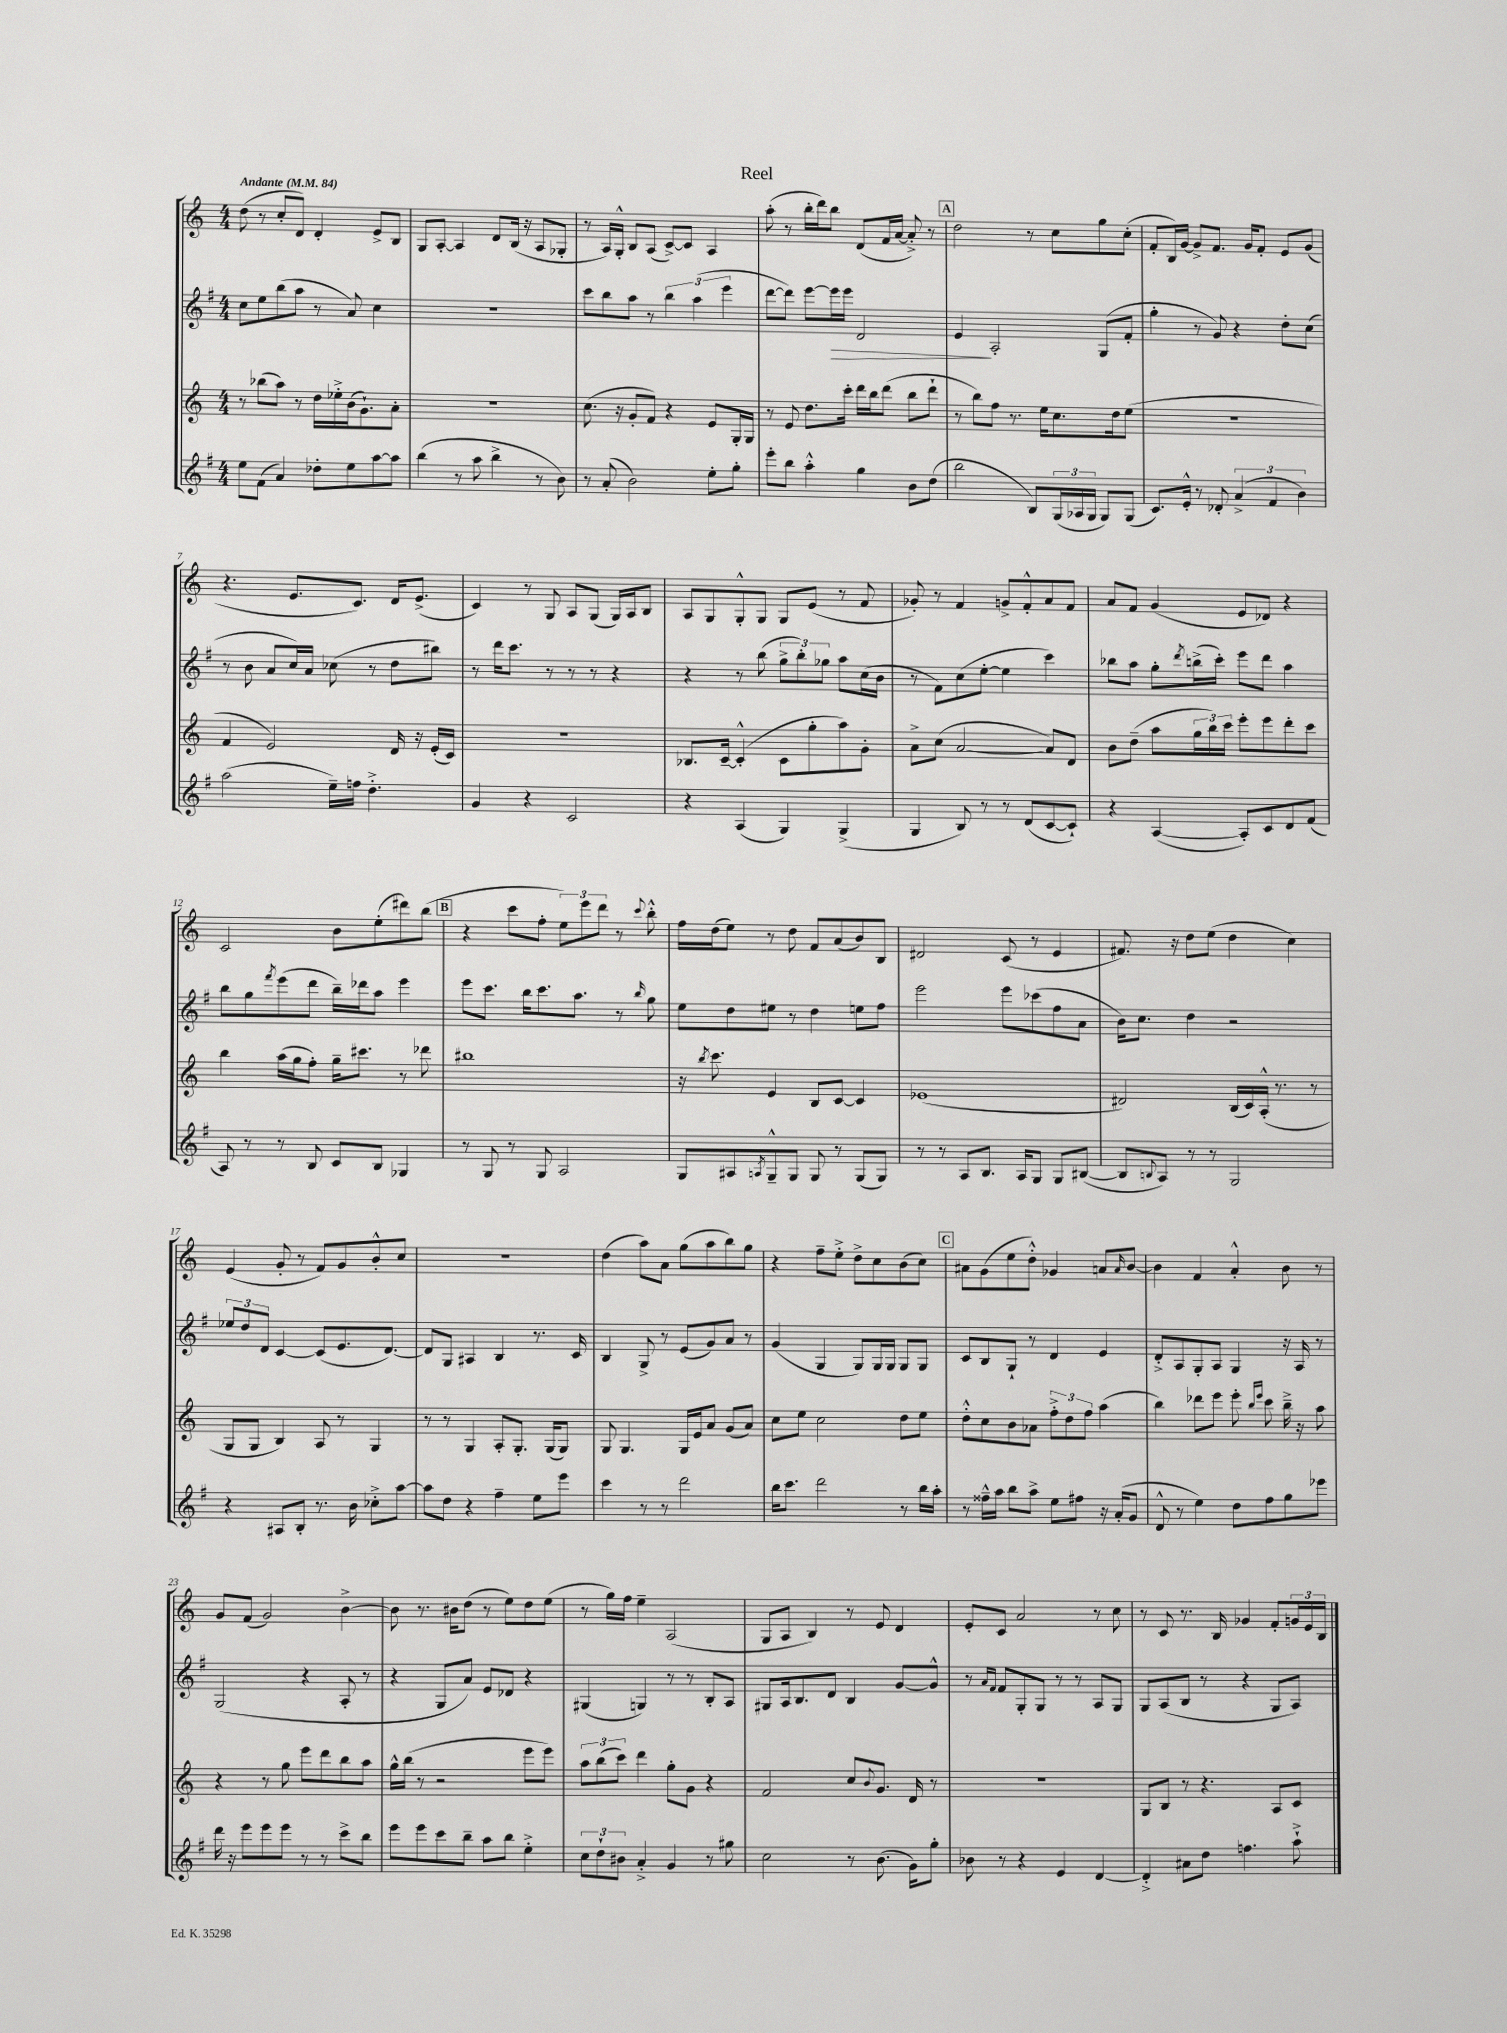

**kern	**kern	**kern	**kern
*staff4	*staff3	*staff2	*staff1
*clefG2	*clefG2	*clefG2	*clefG2
*k[f#]	*k[]	*k[f#]	*k[]
*M4/4	*M4/4	*M4/4	*M4/4
*MM84	*MM84	*MM84	*MM84
8ee\L	8r	8cc\L	(8dd\
(8f#\J	(8bb-\L	8ee\	8r
4a/)	8aa\J)	(8bb\	8cc'/L
.	8r	8aa\J	8d/J)
8dd-'\L	16dd\LL	8r	4d'/
.	16ee-'^\	.	.
8ee\	(16b\J	8a/)	.
.	8.g`\)	.	.
[8aa\	.	4cc\	8e^/L
8aa\]J	8a'\J	.	8B/J
=	=	=	=
(4bb\	1r	1r	8G/L
.	.	.	[8A'/J
8r	.	.	4A/]
8aa\	.	.	.
4bb^\	.	.	8d/L
.	.	.	(16B/Jk
.	.	.	16r
8r	.	.	8A/L
8b\)	.	.	8G-'/J
=	=	=	=
8r	(8.cc\	8ccc\L	8r
(8a'/	.	8bb\	16A/LL)
.	16r	.	16G'^^/JJ
2b\)	8g'/L	8aa\J	8B/L
.	8f/J)	8r	(8A/J
.	4r	6bb\	[8c^/L)
.	.	.	8c/]J
.	.	(6aa\	.
8ee'\L	8e/L	.	4A/
.	.	6eee\	.
8gg'\J	16G'/L	.	.
.	16G/JJ	.	.
=	=	=	=
8eee'\L	8r	[8ddd\L	(8aa'\
8bb\J	8e/	8ddd\]J)	8r
4aa'^^\	8.dd\L	[8eee\L	16bb'\LL
.	.	.	16ddd\J)
.	.	16eee\]L	8bb\J
.	16ccc'\Jk	16eee\JJ	.
4gg\	16ddd\LL	2d/	(8d/L
.	16bb\J	.	.
.	(8ddd\J	.	16f/L
.	.	.	[16a/JJ
8b\L	8bb\L	.	8a'^/])
(8dd\J	8ddd`\J	.	8r
=	=	=	=
2bb\	8r	4e/	2dd\
.	8bb\L)	.	.
.	8ff\J	2A'/	.
.	8.r	.	.
8B/L)	.	.	8r
.	16ee\LK	.	.
(24G/L	8.cc\	.	8cc\L
24A-/	.	.	.
24G/JJ	.	.	.
8G/L)	.	(8G/L	8gg\
.	16dd\k	.	.
(8G/J	(8ee\J	8f#'/J	(8cc'\J
=	=	=	=
8.c/L)	1r	4gg'\	8f'/L
.	.	.	16B/L)
16e'^^/Jk	.	.	[16g/JJ
8r	.	8r	8g^/]L
8d-'/	.	8g/)	8.f/J
(6a^/	.	4r	.
.	.	.	16g/LK
.	.	.	8f'/J
6f#/	.	.	.
.	.	8dd'\L	8e/L
6b\)	.	.	.
.	.	(8cc\J	(8g/J
=	=	=	=
(2aa\	4f/	8r	4.r
.	.	8b\	.
.	2e/)	8a/L	.
.	.	16cc/L)	8.e/L
.	.	16a/JJ	.
16ee~\LL)	.	(8cc-\	.
16ff\JJ	.	.	8.c/J)
4.dd'^\	.	8r	.
.	16d/	8dd\L	16d/LK
.	16r	.	(8.e^/J
.	(16e'/LL	8bb#\J)	.
.	16c/JJ)	.	.
=	=	=	=
4g/	1r	8r	4c/)
.	.	16ddd\LK	.
.	.	8.ccc\J	.
4r	.	.	8r
.	.	8r	8G/
2c/	.	8r	8A/L
.	.	8r	(8G/J
.	.	4r	16G/LL)
.	.	.	16A/J
.	.	.	8B/J
=	=	=	=
4r	8.B-/L	4r	8A/L
.	.	.	8G/
.	[16c~/Jk	.	.
(4A/	(4c'^^/]	8r	8G'^^/
.	.	(8bb\	8G/J
4G/)	8c\L	12gg^\L	8G/L
.	.	12bb'\)	.
.	8gg'\	.	(8e/J
.	.	12gg-\J	.
(4G^/	8aa\)	8aa\L	8r
.	8g'\J	(16cc\L	8f/
.	.	16b\JJ	.
=	=	=	=
4G/	8a^\L	8r	8g-'/)
.	(8cc\J	8f#\L)	8r
8B/)	[2a/	(8cc\	4f/
8r	.	[8ee'\J	.
8r	.	4ee\]	8g^/L
(8d/L	.	.	8f'^^/
[8c/	8a/]L)	4ccc\)	8a/
8c`/]J)	8d/J	.	8f/J
=	=	=	=
4r	8b\L	8bb-\L	8a/L
.	(8dd~\J	8aa\J	8f/J
([4A/	8aa\L	8gg'\L	(4g/
.	.	8qddd/	.
.	24gg\L	(16bb^\L	.
.	24bb\)	.	.
.	.	16ccc'\JJ)	.
.	24ccc\JJ	.	.
8A'/]L)	8eee'\L	8eee\L	8e/L
8c/	8eee\	8ddd\J	8d-/J)
8d/	8ddd'\	4aa\	4r
(8f#/J	8ccc\J	.	.
=	=	=	=
8A/)	4bb\	8bb\L	2c/
8r	.	8gg\	.
.	.	8qfff#/	.
8r	(16aa\LL	(8eee\	.
.	16gg\J	.	.
8B/	8ff'\J)	8ddd\J	.
8c/L	16gg~\LK	16bb~\LL)	8b\L
.	8.ccc#\J	16ddd-\J	.
8B/J	.	8aa\J	(8ee'\
4G-/	8r	4eee\	8ddd#\)
.	8ddd-\	.	(8bb\J
=	=	=	=
8r	1bb#	8eee\L	4r
8G/	.	8.ccc\J	.
8r	.	.	8ccc\L
.	.	16bb\LK	.
8G/	.	8.ccc\	8ff'\J
2A/	.	.	12ee\L)
.	.	8.aa\J	.
.	.	.	12eee\
.	.	.	12ddd\J
.	.	8r	8r
.	.	16qqbb/	8qqccc/
.	.	8gg\	8bb'^^\
=	=	=	=
8G/L	16r	8ee\L	16ff\LL
.	8qbb/	.	.
.	8.ccc\	.	(16dd\J
8A#/	.	8dd\	8ee\J)
8qA/	.	.	.
8G~^^/	4e/	8ee#\J	8r
8G/J	.	8r	8dd\
8G/	8B/L	4dd\	8f/L
8r	[8c/J	.	(8a/
(8G/L	4c/]	8ee\L	8b/)
8G/J)	.	8ff#\J	8B/J
=	=	=	=
8r	(1e-	2eee\	2d#/
8r	.	.	.
8A/L	.	.	.
8.B/J	.	.	.
.	.	8eee\L	(8c/
16A/LK	.	.	.
8G/J	.	(8ccc-\	8r
8G/L	.	8ff#\	4e/
([8B#/J	.	8a\J	.
=	=	=	=
8B#/]L	2d#/)	16b\LK)	8.f#/)
.	.	8.cc\J	.
8qqB/	.	.	.
8A/J)	.	.	.
.	.	.	16r
8r	.	4dd\	8dd\L
8r	.	.	(8ee\J
2G/	(16B/LL	2r	4dd\
.	16c/)	.	.
.	(16A'^^/JJ	.	.
.	8.r	.	.
.	.	.	4cc\)
.	8r	.	.
=	=	=	=
4r	8G/L	12ee-/L	(4e/
.	.	12dd/	.
.	8G/J	.	.
.	.	12d/J	.
8A#/L	4B/)	[4c/	8g'/
8B'/J	.	.	8r
8.r	8A/	(8c/]L	8f/L)
.	8r	8.e/	8g/
16b\	.	.	.
8cc-'^\L	4G/	.	8b'^^/
.	.	[8.d/J)	.
[8aa\J	.	.	8cc/J
=	=	=	=
8aa\]L	8r	8d/]L	1r
8dd\J	8r	8G/J	.
4r	4G/	4A#/	.
4ff#~\	8A'/L	4B/	.
.	8.G'/J	.	.
8ee\L	.	8.r	.
.	(16G/LK	.	.
8eee\J	8G/J)	.	.
.	.	16c/	.
=	=	=	=
4ccc\	8G/	4B/	(4dd\
.	4.G/	.	.
8r	.	8G^/	8aa\L)
8r	.	8r	8a\J
2ddd\	16G/LL	(8e/L	(8gg\L
.	16e/J	.	.
.	8a/J	8g/)	8aa\
.	(8g/L	8a/J	8bb\)
.	8a/J)	8r	8gg\J
=	=	=	=
16bb\LK	8cc\L	(4g/	4r
8.ccc\J	.	.	.
.	8ee\J	.	.
2ddd\	2cc\	4G/	8ff~\L
.	.	.	8ee'^\J
.	.	8G/L)	8dd^\L
.	.	16G/L	8cc\
.	.	16G/JJ	.
8r	8dd\L	8G/L	(8b\
16bb\LL	8ee\J	8G/J	8cc\J)
16aa'\JJ	.	.	.
=	=	=	=
8r	8dd'^^\L	8c/L	8a#\L
16ff##~^^\LL	8cc\	8B/	(8g\
16aa\JJ	.	.	.
8bb\L	8b\	8G`/J	8ee\
8aa^\J	8a-\J	8r	8dd'^^\J)
8ee\L	12ff'^\L	4d/	4g-/
.	12dd\	.	.
8ff#\J	.	.	.
.	12ff\J	.	.
16r	(4aa\	4e/	8a/L
(16a'/LK	.	.	.
.	.	.	16qqa/
8g/J	.	.	[8b/J
=	=	=	=
8d^^/	4bb\)	8d'^/L	4b\]
8r	.	8A/	.
4ee\)	8ddd-\L	8G'/	4f/
.	8eee\J	8A/J	.
8dd\L	8eee'\	4G/	4a'^^/
.	16qqbb/LL	.	.
.	16qqeee/JJ	.	.
8ff#\	8ccc\	.	.
8gg\	16bb~^\	16r	8b\
.	16r	16A/	.
8eee-\J	8aa\	8r	8r
=	=	=	=
16ddd\	4r	(2G/	8g/L
16r	.	.	.
8eee\L	.	.	(8f/J
8eee\	8r	.	2g/)
8eee\J	8gg\	.	.
8r	8eee\L	4r	.
8r	8ddd\	.	.
8ccc^\L	8bb\	8A'/	[4b^\
8bb\J	8aa\J	8r	.
=	=	=	=
8eee\L	16gg^^\LL	4r	8b\]
.	(16bb\JJ	.	.
8eee\	8r	.	8.r
8ccc\	2r	8G/L	.
.	.	.	16b#\LK
8bb~\J	.	8a/J)	(8dd\J
8aa\L	.	8e/L	8r
8bb\J	.	8d-/J	8ee\L)
4ee'^\	8eee\L	4r	8dd\
.	8eee\J)	.	(8ee\J
=	=	=	=
12cc\L	12aa\L	(4G#/	8r
12dd`\	(12bb\	.	.
.	.	.	16gg\LL)
12b#\J	12ccc\J)	.	.
.	.	.	16ff\JJ
4a'^/	4ddd\	4G/)	4ee~\
4g/	8gg'\L	8r	(2A/
.	8g\J	8r	.
8r	4r	8B'/L	.
8gg#\	.	8A/J	.
=	=	=	=
2cc\	2f/	8G#/L	8G/L
.	.	16A/k	8A/J
.	.	8.B/	.
.	.	.	4B/)
.	.	8d/J	.
8r	8cc/L	4B/	8r
.	8qqb/	.	.
(8.b\	8.g/J	.	8e/
.	.	[8g/L	4d/
16g\LK)	16d/	.	.
8gg'\J	8r	8g^^/]J	.
=	=	=	=
8b-\	1r	8r	8e'/L
.	.	16qqa/LL	.
.	.	16qqf#/JJ	.
8r	.	8f#/L	8c/J
4r	.	8G'/	2a/
.	.	8G/J	.
4e/	.	8r	.
.	.	8r	.
[4d/	.	8A/L	8r
.	.	8G/J	8cc\
=	=	=	=
4d'^/]	8G/L	8G/L	8r
.	8B/J	(8A/	8c/
8a#\L	8r	8B/J	8.r
8dd\J	4.r	8r	.
.	.	.	16B/
4.ff\	.	4r	4g-/
.	8A/L	8G/L	8f'/L
8aa`^\	8c/J	8A/J)	24g/L
.	.	.	24e/
.	.	.	24B/JJ
==	==	==	==
*-	*-	*-	*-
